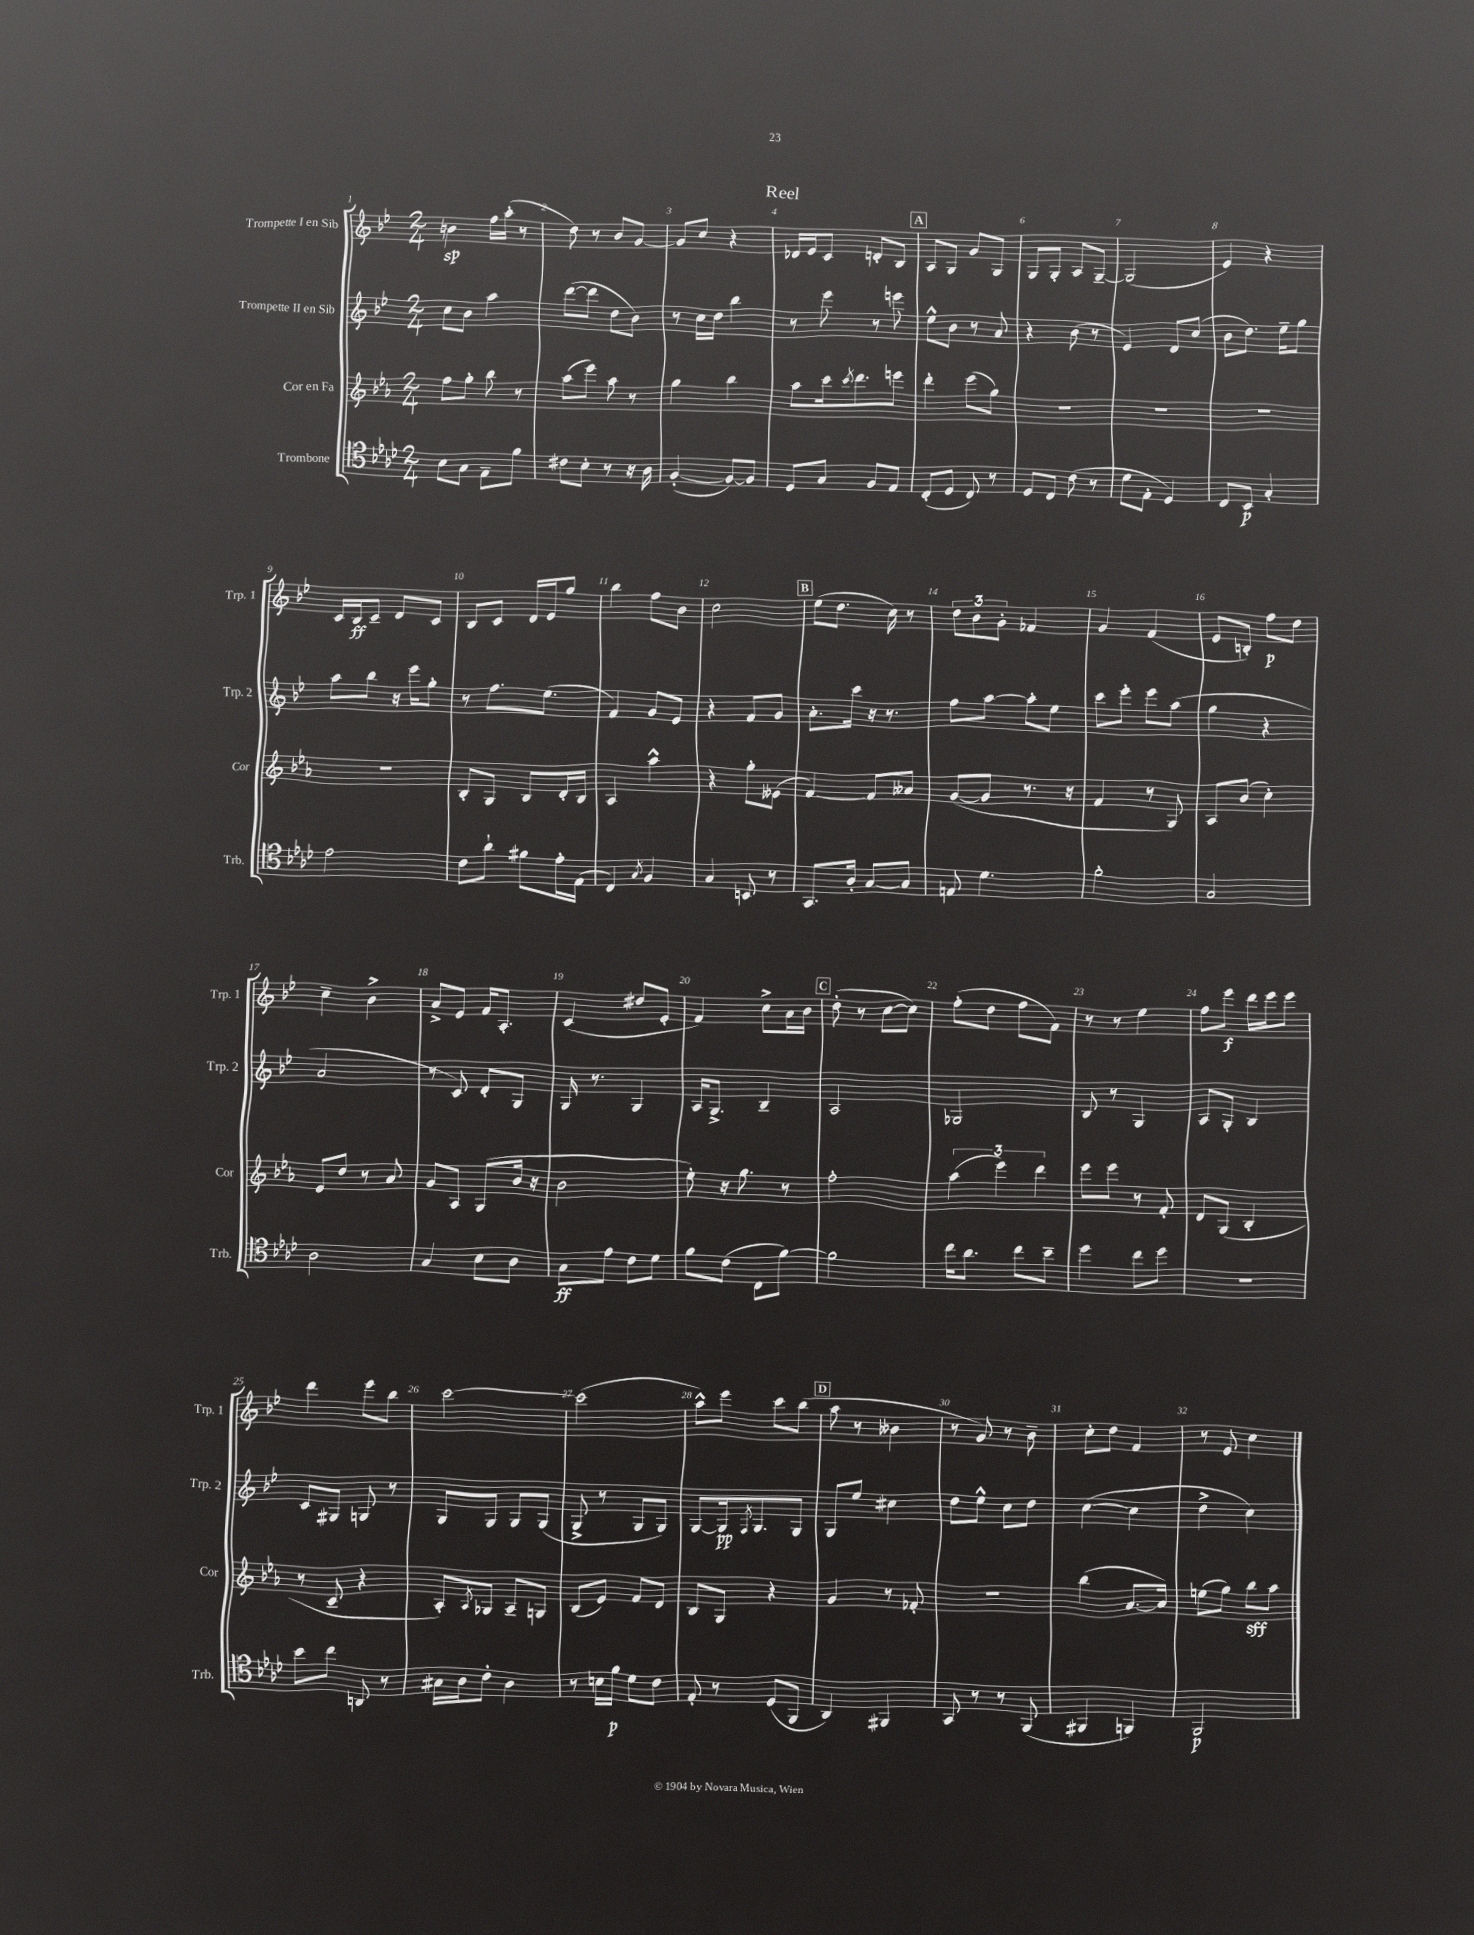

**kern	**dynam	**kern	**dynam	**kern	**dynam	**kern	**dynam
*part4	*part4	*part3	*part3	*part2	*part2	*part1	*part1
*staff4	*staff4	*staff3	*staff3	*staff2	*staff2	*staff1	*staff1
*I"Trombone	*	*I"Cor en Fa	*	*I"Trompette II en Sib	*	*I"Trompette I en Sib	*
*I'Trb.	*	*I'Cor	*	*I'Trp. 2	*	*I'Trp. 1	*
*clefC4	*	*clefG2	*	*clefG2	*	*clefG2	*
*k[b-e-a-d-]	*	*k[b-e-a-]	*	*k[b-e-]	*	*k[b-e-]	*
*M2/4	*	*M2/4	*	*M2/4	*	*M2/4	*
=1	=1	=1	=1	=1	=1	=1	=1
8B-\L	.	8ff\L	.	8cc\L	.	4bn\	sp
8G\J	.	8gg'\J	.	8b-\J	.	.	.
8E-~\L	.	8bb-\	.	4aa\	.	16ff\LL	.
.	.	.	.	.	.	(16aa'\JJ	.
8f\J	.	8r	.	.	.	8r	.
=2	=2	=2	=2	=2	=2	=2	=2
8c#X\L	.	(8aa-\L	.	([8ddd\L	.	8dd\)	.
8B-'\J	.	8eee-\J)	.	8ddd\J]	.	8r	.
8r	.	8aa-\	.	8dd\L	.	8b-/L	.
16r	.	8r	.	8b-\J)	.	[8g/J	.
16A-\	.	.	.	.	.	.	.
=3	=3	=3	=3	=3	=3	=3	=3
([4F'/	.	4gg\	.	8r	.	8g/L]	.
.	.	.	.	16cc\LL	.	8cc/J	.
.	.	.	.	16dd\JJ	.	.	.
8F/L_)	.	4bb-\	.	4bb-\	.	4r	.
8F/J]	.	.	.	.	.	.	.
=4	=4	=4	=4	=4	=4	=4	=4
8D-/L	.	8aa-\L	.	8r	.	16d-X/LL	.
.	.	.	.	.	.	16e-/J	.
8G/J	.	16ccc\k	.	8eee-\	.	8c/J	.
.	.	8qccc/	.	.	.	.	.
.	.	8.ddd\	.	.	.	.	.
8F/L	.	.	.	8r	.	8dn'/L	.
8E-/J	.	8eeen\J	.	8eeen\	.	8B-/J	.
!!LO:REH:place=s1:t=A
=5	=5	=5	=5	=5	=5	=5	=5
(8C'/L	.	4ddd'\	.	8ee-^^\L	.	8A/L	.
8D-/J	.	.	.	8b-\J	.	8G/J	.
8C/)	.	(8eee-\L	.	8r	.	8g/L	.
8r	.	8gg\J)	.	8a/	.	8G/J	.
=6	=6	=6	=6	=6	=6	=6	=6
8D-/L	.	2r	.	4r	.	8G/L	.
8C/J	.	.	.	.	.	8G'/J	.
(8c\	.	.	.	(8b-\	.	8A/L	.
8r	.	.	.	8r	.	[8G~/J	.
=7	=7	=7	=7	=7	=7	=7	=7
8d-\L	.	2r	.	4e-/)	.	(2G/]	.
8E-'\J	.	.	.	.	.	.	.
4D-/)	.	.	.	8d/L	.	.	.
.	.	.	.	(8cc/J	.	.	.
=8	=8	=8	=8	=8	=8	=8	=8
8C/L	.	2r	.	8b-\L	.	4e-/)	.
8BB-/J	p	.	.	8.dd\J)	.	.	.
4G'/	.	.	.	.	.	4r	.
.	.	.	.	16ee-~\KL	.	.	.
.	.	.	.	8gg\J	.	.	.
!!LO:LB:g=z
=9	=9	=9	=9	=9	=9	=9	=9
2e-\	.	2r	.	8aa\L	.	16c/LL	.
.	.	.	.	.	.	16B-/J	ff
.	.	.	.	8bb-\J	.	8c~/J	.
.	.	.	.	16r	.	8d/L	.
.	.	.	.	16eee-\KL	.	.	.
.	.	.	.	8gg'\J	.	8c/J	.
=10	=10	=10	=10	=10	=10	=10	=10
8c\L	.	8B-'/L	.	8r	.	8B-/L	.
8a-`\J	.	8G/J	.	8.ff\L	.	8c/J	.
8f#X\L	.	8B-/L	.	.	.	16d/LL	.
.	.	.	.	(8.ee-\J	.	16e-/J	.
16e-'\L	.	16d'/L	.	.	.	8gg/J	.
(16E-\JJ	.	16B-/JJ	.	.	.	.	.
=11	=11	=11	=11	=11	=11	=11	=11
4C/)	.	4A-/	.	4f/)	.	4bb-\	.
8qG/	.	.	.	.	.	.	.
4F/	.	4aa-^^\	.	8g/L	.	8ff\L	.
.	.	.	.	8e-/J	.	8b-\J	.
=12	=12	=12	=12	=12	=12	=12	=12
4G/	.	4r	.	4r	.	2cc\	.
8BBn/	.	8gg'\L	.	8f/L	.	.	.
8r	.	(8e--X\J	.	8g/J	.	.	.
!!LO:REH:place=s1:t=B
=13	=13	=13	=13	=13	=13	=13	=13
8.GG/L	.	[4f/)	.	8.a'\L	.	(8ee-\L	.
.	.	.	.	.	.	8.dd\J	.
16A-'/Jk	.	.	.	16ccc\Jk	.	.	.
[8G/L	.	8f/L]	.	16r	.	.	.
.	.	.	.	8.r	.	16cc\)	.
8G/J]	.	8a--X/J	.	.	.	8r	.
=14	=14	=14	=14	=14	=14	=14	=14
8En/	.	([8g/L	.	8ff\L	.	12dd\L	.
.	.	.	.	.	.	12b-\	.
4.d-\	.	8g/J]	.	[8aa\J	.	.	.
.	.	.	.	.	.	12g'\J	.
.	.	8.r	.	8aa'\L]	.	4f-X/	.
.	.	.	.	8ee-\J	.	.	.
.	.	16r	.	.	.	.	.
=15	=15	=15	=15	=15	=15	=15	=15
2f'\	.	4f/	.	8ccc\L	.	4g/	.
.	.	.	.	8eee-'\J	.	.	.
.	.	8r	.	8eee-\L	.	(4f/	.
.	.	8G/)	.	(8aa\J	.	.	.
=16	=16	=16	=16	=16	=16	=16	=16
2G/	.	8A-/L	.	4gg\	.	8e-/L	.
.	.	(8b-/J	.	.	.	8Bn'/J)	.
.	.	4cc'\)	.	4r	.	8ff\L	p
.	.	.	.	.	.	8dd\J	.
!!LO:LB:g=z
=17	=17	=17	=17	=17	=17	=17	=17
2A-\	.	8e-/L	.	2a/	.	4cc~\	.
.	.	8dd/J	.	.	.	.	.
.	.	8r	.	.	.	4b-^\	.
.	.	8a-/	.	.	.	.	.
=18	=18	=18	=18	=18	=18	=18	=18
4G/	.	8g/L	.	8r	.	8a^/L	.
.	.	8A-/J	.	8c/)	.	8e-/J	.
8B-\L	.	(8G/L	.	8d'/L	.	16f/KL	.
.	.	.	.	.	.	8.A'/J	.
8A-\J	.	16b-/Jk	.	8G/J	.	.	.
.	.	16r	.	.	.	.	.
=19	=19	=19	=19	=19	=19	=19	=19
8G\L	ff	2b-\	.	16G/	.	(4c/	.
.	.	.	.	8.r	.	.	.
8e-\J	.	.	.	.	.	.	.
8c\L	.	.	.	4G/	.	8dd#X/L	.
8d-\J	.	.	.	.	.	8e-'/J	.
=20	=20	=20	=20	=20	=20	=20	=20
8f\L	.	8ee-'\)	.	16A/KL	.	4f/)	.
.	.	.	.	8.G^/J	.	.	.
(8c\J	.	16r	.	.	.	.	.
.	.	8.gg\	.	.	.	.	.
8C\L	.	.	.	4B-~/	.	8cc^\L	.
[8f\J)	.	8r	.	.	.	16a\L	.
.	.	.	.	.	.	16b-\JJ	.
!!LO:REH:place=s1:t=C
=21	=21	=21	=21	=21	=21	=21	=21
2f\]	.	2ff'\	.	2A/	.	(8dd'\	.
.	.	.	.	.	.	8r	.
.	.	.	.	.	.	[8cc\L	.
.	.	.	.	.	.	8cc\J])	.
=22	=22	=22	=22	=22	=22	=22	=22
16cc\KL	.	(6aa-\	.	2G-X/	.	(8ff'\L	.
8.a-\J	.	.	.	.	.	.	.
.	.	.	.	.	.	8dd\J	.
.	.	6eee-\)	.	.	.	.	.
8cc\L	.	.	.	.	.	8ff\L	.
.	.	6ddd\	.	.	.	.	.
8b-~\J	.	.	.	.	.	8f\J)	.
=23	=23	=23	=23	=23	=23	=23	=23
4dd-\	.	8eee-\L	.	8B-/	.	8r	.
.	.	8eee-\J	.	8r	.	8r	.
8cc\L	.	8r	.	4G/	.	4ee-\	.
8dd-\J	.	8f'/	.	.	.	.	.
=24	=24	=24	=24	=24	=24	=24	=24
2r	.	8d/L	.	8A/L	.	8ff\L	.
.	.	(8G/J	.	8G'/J	.	8eee-\J	f
.	.	4B-'/	.	4B-/	.	16ddd\LL	.
.	.	.	.	.	.	16eee-\J	.
.	.	.	.	.	.	8eee-\J	.
!!LO:LB:g=z
=25	=25	=25	=25	=25	=25	=25	=25
8b-\L	.	8r	.	8c/L	.	4ddd\	.
8cc\J	.	8c~/	.	8G#X/J	.	.	.
8AAn/	.	4r	.	8Gn/	.	8eee-\L	.
8r	.	.	.	8r	.	8bb-\J	.
=26	=26	=26	=26	=26	=26	=26	=26
16G#X\LL	.	8A-'/L)	.	8G/L	.	[2ccc\	.
16A-\J	.	.	.	.	.	.	.
.	.	8qA-/	.	.	.	.	.
8c'\J	.	8G-X/J	.	8G/J	.	.	.
4A-\	.	8A-~/L	.	8G/L	.	.	.
.	.	8Gn/J	.	(8G/J	.	.	.
=27	=27	=27	=27	=27	=27	=27	=27
8r	.	(8B-/L	.	8G^/	.	(2ccc\]	.
16Bn\LL	.	8e-/J)	.	8r	.	.	.
16f\JJ	p	.	.	.	.	.	.
8d-\L	.	8f/L	.	8G/L	.	.	.
8c\J	.	8d/J	.	8G/J)	.	.	.
=28	=28	=28	=28	=28	=28	=28	=28
8E-'/	.	8B-/L	.	[8G/L	.	8aa^^\L)	.
8r	.	8G/J	.	16G/k]	pp	8eee-\J	.
.	.	.	.	8qF/	.	.	.
.	.	.	.	8.G/	.	.	.
(8D-/L	.	4r	.	.	.	8ccc\L	.
8FF/J	.	.	.	8G/J	.	(8bb-\J	.
!!LO:REH:place=s1:t=D
=29	=29	=29	=29	=29	=29	=29	=29
4AA-/)	.	4g/	.	8G/L	.	8aa\	.
.	.	.	.	8ee-/J	.	8r	.
4FF#X/	.	8r	.	4cc#X\	.	4b--X\	.
.	.	8f-X'/	.	.	.	.	.
=30	=30	=30	=30	=30	=30	=30	=30
8GG/	.	2r	.	8dd\L	.	8r	.
8r	.	.	.	8ee-^^\J	.	8g/)	.
8r	.	.	.	8cc\L	.	8r	.
(8FF/	.	.	.	8dd\J	.	8b-~\	.
=31	=31	=31	=31	=31	=31	=31	=31
4FF#X/	.	(4bb-\	.	([4cc\	.	8cc'\L	.
.	.	.	.	.	.	8dd\J	.
4FFn/)	.	[8.a-/L	.	4cc\]	.	4f/	.
.	.	16a-/Jk])	.	.	.	.	.
=32	=32	=32	=32	=32	=32	=32	=32
2FF/	p	(8een\L	.	4dd^\	.	8r	.
.	.	8gg\J)	.	.	.	8e-/	.
.	.	8bb-\L	sff	4cc\)	.	4cc\	.
.	.	8aa-\J	.	.	.	.	.
==	==	==	==	==	==	==	==
*-	*-	*-	*-	*-	*-	*-	*-
